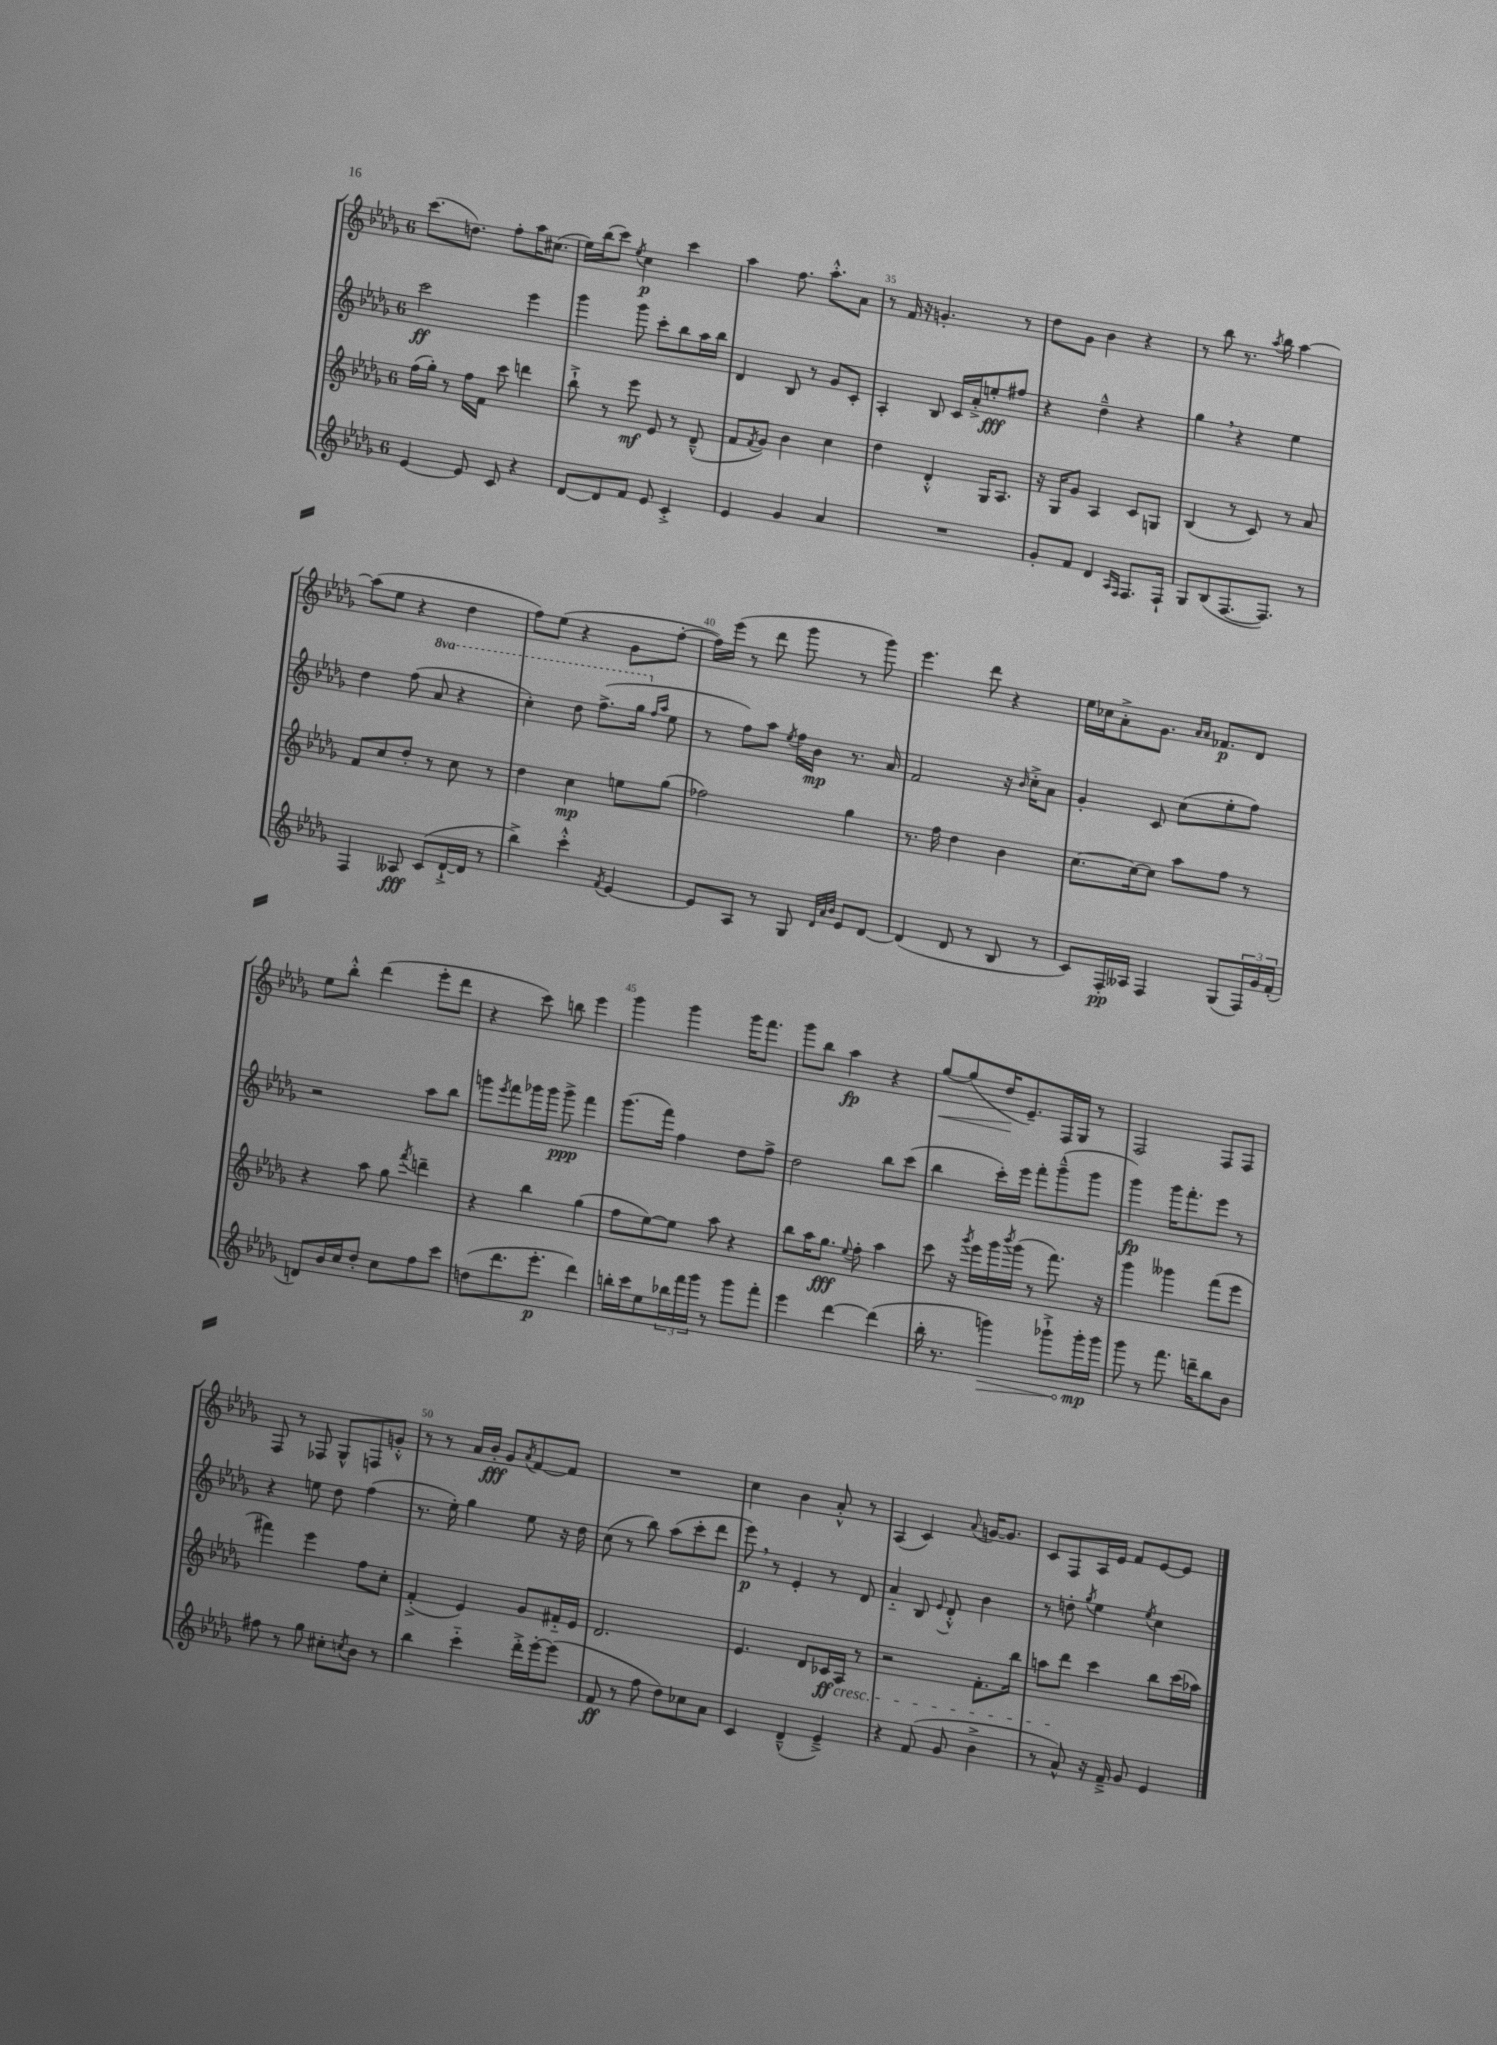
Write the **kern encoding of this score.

**kern	**dynam	**kern	**dynam	**kern	**dynam	**kern	**dynam
*part4	*part4	*part3	*part3	*part2	*part2	*part1	*part1
*staff4	*staff4	*staff3	*staff3	*staff2	*staff2	*staff1	*staff1
*clefG2	*	*clefG2	*	*clefG2	*	*clefG2	*
*k[b-e-a-d-g-]	*	*k[b-e-a-d-g-]	*	*k[b-e-a-d-g-]	*	*k[b-e-a-d-g-]	*
*M6/8	*	*M6/8	*	*M6/8	*	*M6/8	*
=32	=32	=32	=32	=32	=32	=32	=32
[4e-/	.	(16ff\LL	.	2ccc\	ff	(8.ccc\L	.
.	.	16gg-'\JJ)	.	.	.	.	.
.	.	8r	.	.	.	.	.
.	.	.	.	.	.	8.ddn\J)	.
8e-/]	.	16ff\LL	.	.	.	.	.
.	.	16f\JJ	.	.	.	.	.
8c/	.	8ccc\	.	.	.	8ff'\L	.
4r	.	4dddn\	.	4eee-\	.	16aa-\K	.
.	.	.	.	.	.	(8.cc#X\J	.
=33	=33	=33	=33	=33	=33	=33	=33
[8d-/L	.	8bb-`^\	.	4ggg-\	.	16ee-\LL)	.
.	.	.	.	.	.	(16bb-\J	.
8d-/]	.	8r	.	.	.	8ccc\J)	.
.	.	.	.	.	.	8qee-/	.
8f/J	.	8eee-\	mf	8ggg-\	.	4cc\	p
8e-/	.	8e-/	.	8ccc'\L	.	.	.
4c'^/	.	8r	.	8bb-\	.	4ccc\	.
.	.	(8d-~^^/	.	16aa-\L	.	.	.
.	.	.	.	16bb-\JJ	.	.	.
=34	=34	=34	=34	=34	=34	=34	=34
4e-/	.	8f/L	.	4d-/	.	4aa-\	.
.	.	8qf/	.	.	.	.	.
.	.	8g-/J)	.	.	.	.	.
4g-/	.	4b-\	.	8B-/	.	8.ff\	.
.	.	.	.	8r	.	.	.
.	.	.	.	.	.	8.aa-'^^\L	.
4a-/	.	4cc\	.	8g-/L	.	.	.
.	.	.	.	8c'/J	.	8a-\J	.
=35	=35	=35	=35	=35	=35	=35	=35
2.r	.	4dd-\	.	4A-'/	.	8r	.
.	.	.	.	.	.	16f/	.
.	.	.	.	.	.	16r	.
.	.	4d-'^^/	.	8B-/	.	4.gn'/	.
.	.	.	.	16c/LL	.	.	.
.	.	.	.	16a-'^/J	.	.	.
.	.	16G-/KL	.	8een'/	fff	.	.
.	.	8.A-/J	.	.	.	.	.
.	.	.	.	8ff#X/J	.	8r	.
=36	=36	=36	=36	=36	=36	=36	=36
8g-'/L	.	16r	.	4r	.	8dd-\L	.
.	.	16G-/KL	.	.	.	.	.
8f/J	.	8g-/J	.	.	.	8g-\J	.
4d-/	.	4A-/	.	4dd-~^^\	.	4b-\	.
16qqA-/LL	.	.	.	.	.	.	.
16qqF/JJ	.	.	.	.	.	.	.
8.F/L	.	8c/L	.	4r	.	4r	.
.	.	8Gn/J	.	.	.	.	.
16F`/Jk	.	.	.	.	.	.	.
=37	=37	=37	=37	=37	=37	=37	=37
8G-/L	.	(4B-/	.	4gg-,\	.	8r	.
(8B-/	.	.	.	.	.	8bb-\	.
[8.F/	.	8r	.	4r	.	8.r	.
.	.	8c/)	.	.	.	.	.
.	.	.	.	.	.	8qaa-/	.
8.F/J])	.	.	.	.	.	16bb-\	.
.	.	8r	.	4ee-\	.	[4aa-\	.
8r	.	8a-/	.	.	.	.	.
!!LO:LB:g=z
=38	=38	=38	=38	=38	=38	=38	=38
4F/	.	8f/L	.	4dd-\	.	(8aa-\L]	.
.	.	8cc/	.	.	.	8ee-\J	.
8A--X/	fff	8dd-'/J	.	(8ff\	.	4r	.
*	*	*	*	*8va	*	*	*
(8c/L	.	8r	.	8aa-/	.	.	.
[16d-`^/L	.	8cc\	.	4r	.	4dd-\	.
16d-/JJ]	.	.	.	.	.	.	.
8r	.	8r	.	.	.	.	.
=39	=39	=39	=39	=39	=39	=39	=39
4bb-^\)	.	4dd-\	.	4ccc'\)	.	8ff\L)	.
.	.	.	.	.	.	(8ee-\J	.
4ccc'^^\	.	4cc\	mp	8ddd-\	.	4r	.
.	.	.	.	(8.fff^\L	.	.	.
8qf/	.	.	.	.	.	.	.
[4e-/	.	8een\L	.	.	.	8g-\L	.
.	.	.	.	16ggg-\Jk	.	.	.
*	*	*	*	*X8va	*	*	*
.	.	.	.	16qqff/LL	.	.	.
.	.	.	.	16qqaa-/JJ	.	.	.
.	.	(8gg-\J	.	8ee-\	.	[8ff'\J	.
=40	=40	=40	=40	=40	=40	=40	=40
8e-/L]	.	2ff-X\)	.	8r	.	16ff\LL])	.
.	.	.	.	.	.	(16eee-\JJ	.
8A-/J	.	.	.	8ff\L)	.	8r	.
8r	.	.	.	8aa-\J	.	8ddd-\	.
.	.	.	.	8qee-/	.	.	.
8G-/	.	.	.	16ff\LL	.	8ggg-\	.
.	.	.	.	16b-\JJ	mp	.	.
32qqd-/LLL	.	.	.	.	.	.	.
32qqa-/	.	.	.	.	.	.	.
32qqb-/JJJ	.	.	.	.	.	.	.
8e-/L	.	4gg-\	.	8.r	.	8r	.
[8d-/J	.	.	.	.	.	8ggg-\)	.
.	.	.	.	16a-/	.	.	.
=41	=41	=41	=41	=41	=41	=41	=41
(4d-/]	.	8.r	.	2f/	.	4.eee-\	.
.	.	16ff\	.	.	.	.	.
8d-/	.	4dd-\	.	.	.	.	.
8r	.	.	.	.	.	8ddd-\	.
8B-/	.	4b-\	.	16r	.	4r	.
.	.	.	.	16qqb-/	.	.	.
.	.	.	.	16cc'^\KL	.	.	.
8r	.	.	.	8a-\J	.	.	.
=42	=42	=42	=42	=42	=42	=42	=42
8c/L)	.	[8.cc\L	.	4g-'/	.	16ee-\LL	.
.	.	.	.	.	.	16cc-X\J	.
16F'/L	pp	.	.	.	.	8a-'^\	.
16A--X/JJ	.	16cc\k_	.	.	.	.	.
4F/	.	8cc\J]	.	8c/	.	8.g-\J	.
.	.	8aa-\L	.	(8cc\L	.	.	.
.	.	.	.	.	.	16qqa-/LL	.
.	.	.	.	.	.	16qqa-/JJ	.
.	.	.	.	.	.	8.f-X/L	p
(8G-/L	.	8ff\J	.	8ee-'\	.	.	.
24F/L)	.	8r	.	8ff\J)	.	8d-/J	.
24g-/	.	.	.	.	.	.	.
(24f'/JJ	.	.	.	.	.	.	.
!!LO:LB:g=z
=43	=43	=43	=43	=43	=43	=43	=43
8dn/L)	.	4r	.	2r	.	8ee-\L	.
16b-/L	.	.	.	.	.	8bb-'^^\J	.
16cc/J	.	.	.	.	.	.	.
8dd-'/J	.	8aa-\	.	.	.	(4ddd-\	.
8cc\L	.	8gg-\	.	.	.	.	.
.	.	8qfff/	.	.	.	.	.
8ff\	.	4dddn~\	.	8aa-\L	.	8eee-'\L	.
8ccc\J	.	.	.	8bb-\J	.	8ddd-\J	.
=44	=44	=44	=44	=44	=44	=44	=44
(8ddn\L	.	4r	.	8gggn\L	.	4r	.
.	.	.	.	8qeee-/	.	.	.
8.ddd-\	.	.	.	8fff\	.	.	.
.	.	4bb-\	.	16ggg-X\L	.	8ccc\)	.
8.eee-'\J	p	.	.	16ggg-\JJ	.	.	.
.	.	.	.	8ggg-^\	ppp	8bbn\	.
4ddd-\)	.	(4gg-\	.	4fff\	.	4eee-\	.
=45	=45	=45	=45	=45	=45	=45	=45
16bbn'\LL	.	8ff\L	.	(8.ggg-\L	.	4ggg-\	.
16ccc\J	.	.	.	.	.	.	.
8ee-\	.	[8ee-\)	.	.	.	.	.
.	.	.	.	16fff\Jk)	.	.	.
24bb-X\L	.	8ee-\J]	.	4ff\	.	4ggg-\	.
24fff\	.	.	.	.	.	.	.
24ggg-\JJ	.	.	.	.	.	.	.
8r	.	8aa-\	.	.	.	.	.
8ggg-\L	.	4r	.	8dd-\L	.	16ggg-\KL	.
.	.	.	.	.	.	8.fff\J	.
8fff'\J	.	.	.	8ff^\J	.	.	.
=46	=46	=46	=46	=46	=46	=46	=46
4eee-\	.	8bb-\L	.	2dd-\	.	8ggg-\L	.
.	.	16aa-\K	.	.	.	8bb-\J	.
.	.	8.gg-\J	fff	.	.	.	.
[4ddd-\	.	.	.	.	.	4aa-\	fp
.	.	8qqee-/	.	.	.	.	.
.	.	8ff'\	.	.	.	.	.
(4ddd-\]	.	4aa-\	.	8bb-\L	.	4r	.
.	.	.	.	(8ccc\J	.	.	.
=47	=47	=47	=47	=47	=47	=47	=47
!	!	!	!	!	!	!	!LO:HP:b
16bb-'\	.	8ccc\	.	4bb-\	.	[8gg-/L	<
8.r	.	.	.	.	.	.	.
.	.	16r	.	.	.	(8gg-/]	.
.	.	8qggg-/	.	.	.	.	.
.	.	16eee-\LL	.	.	.	.	.
!	!LO:HP:b	!	!	!	!	!	!
4gggn\)	>	16ggg-\	.	16ccc'\LL)	.	16dd-/K	.
.	.	8qbbb-/	.	.	.	.	.
.	.	(16ggg-\JJ	.	16eee-\JJ	.	8.e-~/)	[
.	.	8r	.	8fff'\L	.	.	.
8ggg-X`^\L	.	8.fff\)	.	(8ggg-~^^\	.	16F/L	.
.	.	.	.	.	.	16G-/JJ	.
16ggg-'\L	mp	.	.	8ggg-\J	.	8r	.
16ggg-\JJ	]	16r	.	.	.	.	.
=48	=48	=48	=48	=48	=48	=48	=48
8ggg-\	.	4ggg-\	.	4ggg-\)	fp	2F/	.
8r	.	.	.	.	.	.	.
8.fff\	.	4ggg--X\	.	16ggg-\KL	.	.	.
.	.	.	.	8.fff'\	.	.	.
16dddn~\KL	.	.	.	.	.	.	.
8bb-\	.	(8fff\L	.	8eee-\J	.	8F/L	.
8b-\J	.	8eee-\J	.	8r	.	8F/J	.
!!LO:LB:g=z
=49	=49	=49	=49	=49	=49	=49	=49
8ff#X\	.	4fff#X\)	.	4r	.	8F/	.
8r	.	.	.	.	.	8r	.
8gg-\	.	4eee-\	.	8een\	.	8F-X/	.
8cc#X'\L	.	.	.	8dd-\	.	8G-^^/L	.
8qccn/	.	.	.	.	.	.	.
8b-\J	.	8ff\L	.	(4ff\	.	8Fn/	.
8r	.	8cc'\J	.	.	.	8gn'^^/J	.
=50	=50	=50	=50	=50	=50	=50	=50
4bb-\	.	(4f'^/	.	8.r	.	8r	.
.	.	.	.	.	.	8r	.
.	.	.	.	16ee-'\)	.	.	.
4ccc\	.	4e-/)	.	4gg-\	.	16a-/LL	.
.	.	.	.	.	.	16b-'/JJ	fff
.	.	.	.	.	.	8g-/L	.
.	.	.	.	.	.	8qa-/	.
16ddd-'^\LL	.	8g-/L	.	8ee-\	.	[8f/	.
[16eee-'\J	.	.	.	.	.	.	.
(8eee-\J]	.	16f#X/L	.	16r	.	8f/J]	.
.	.	16e-/JJ	.	16dd-\	.	.	.
=51	=51	=51	=51	=51	=51	=51	=51
8f/	ff	2.d-/	.	(8cc\	.	2.r	.
8r	.	.	.	8r	.	.	.
8ff\	.	.	.	8bb-\)	.	.	.
8dd-\L)	.	.	.	(8aa-\L	.	.	.
8cc-X\	.	.	.	8ccc'\	.	.	.
8a-\J	.	.	.	8ddd-\J	.	.	.
=52	=52	=52	=52	=52	=52	=52	=52
4c/	.	4.e-/	.	8eee-,\)	p	4cc\	.
.	.	.	.	8r	.	.	.
(4d-~^^/	.	.	.	4e-'/	.	4b-\	.
.	.	8d-/L	.	.	.	.	.
!	!	!LO:TX:b:i:t=cresc.	!	!	!	!	!
4e-~^/)	.	16c-X/L	ff	8r	.	8a-'^^/	.
.	.	16A-/JJ	.	.	.	.	.
.	.	8r	.	8d-/	.	8r	.
=53	=53	=53	=53	=53	=53	=53	=53
4r	.	2r	.	4a-/	.	(4A-/	.
(8f/	.	.	.	8B-/	.	4c/)	.
.	.	.	.	8qqe-/	.	.	.
8g-/	.	.	.	8d-'^^/	.	.	.
.	.	.	.	.	.	8qqa-/	.
4b-^\	.	8.f'\L	.	4b-\	.	[16gn/KL	.
.	.	.	.	.	.	8.g/J]	.
.	.	16bb-\Jk	.	.	.	.	.
=54	=54	=54	=54	=54	=54	=54	=54
8r	.	8aan\L	.	8r	.	8c/L	.
8a-^^/)	.	8ddd-\J	.	8ddn'\	.	8F/	.
.	.	.	.	8qgg-/	.	.	.
16r	.	4ccc\	.	4ee-\	.	16A-/L	.
16f~^/	.	.	.	.	.	16e-/JJ	.
8g-/	.	.	.	.	.	8f/L	.
.	.	.	.	8qee-/	.	.	.
4e-/	.	8bb-\L	.	4cc\	.	[8e-/	.
.	.	(16ccc\L	.	.	.	8e-/J]	.
.	.	16aa-X\JJ)	.	.	.	.	.
==	==	==	==	==	==	==	==
*-	*-	*-	*-	*-	*-	*-	*-
